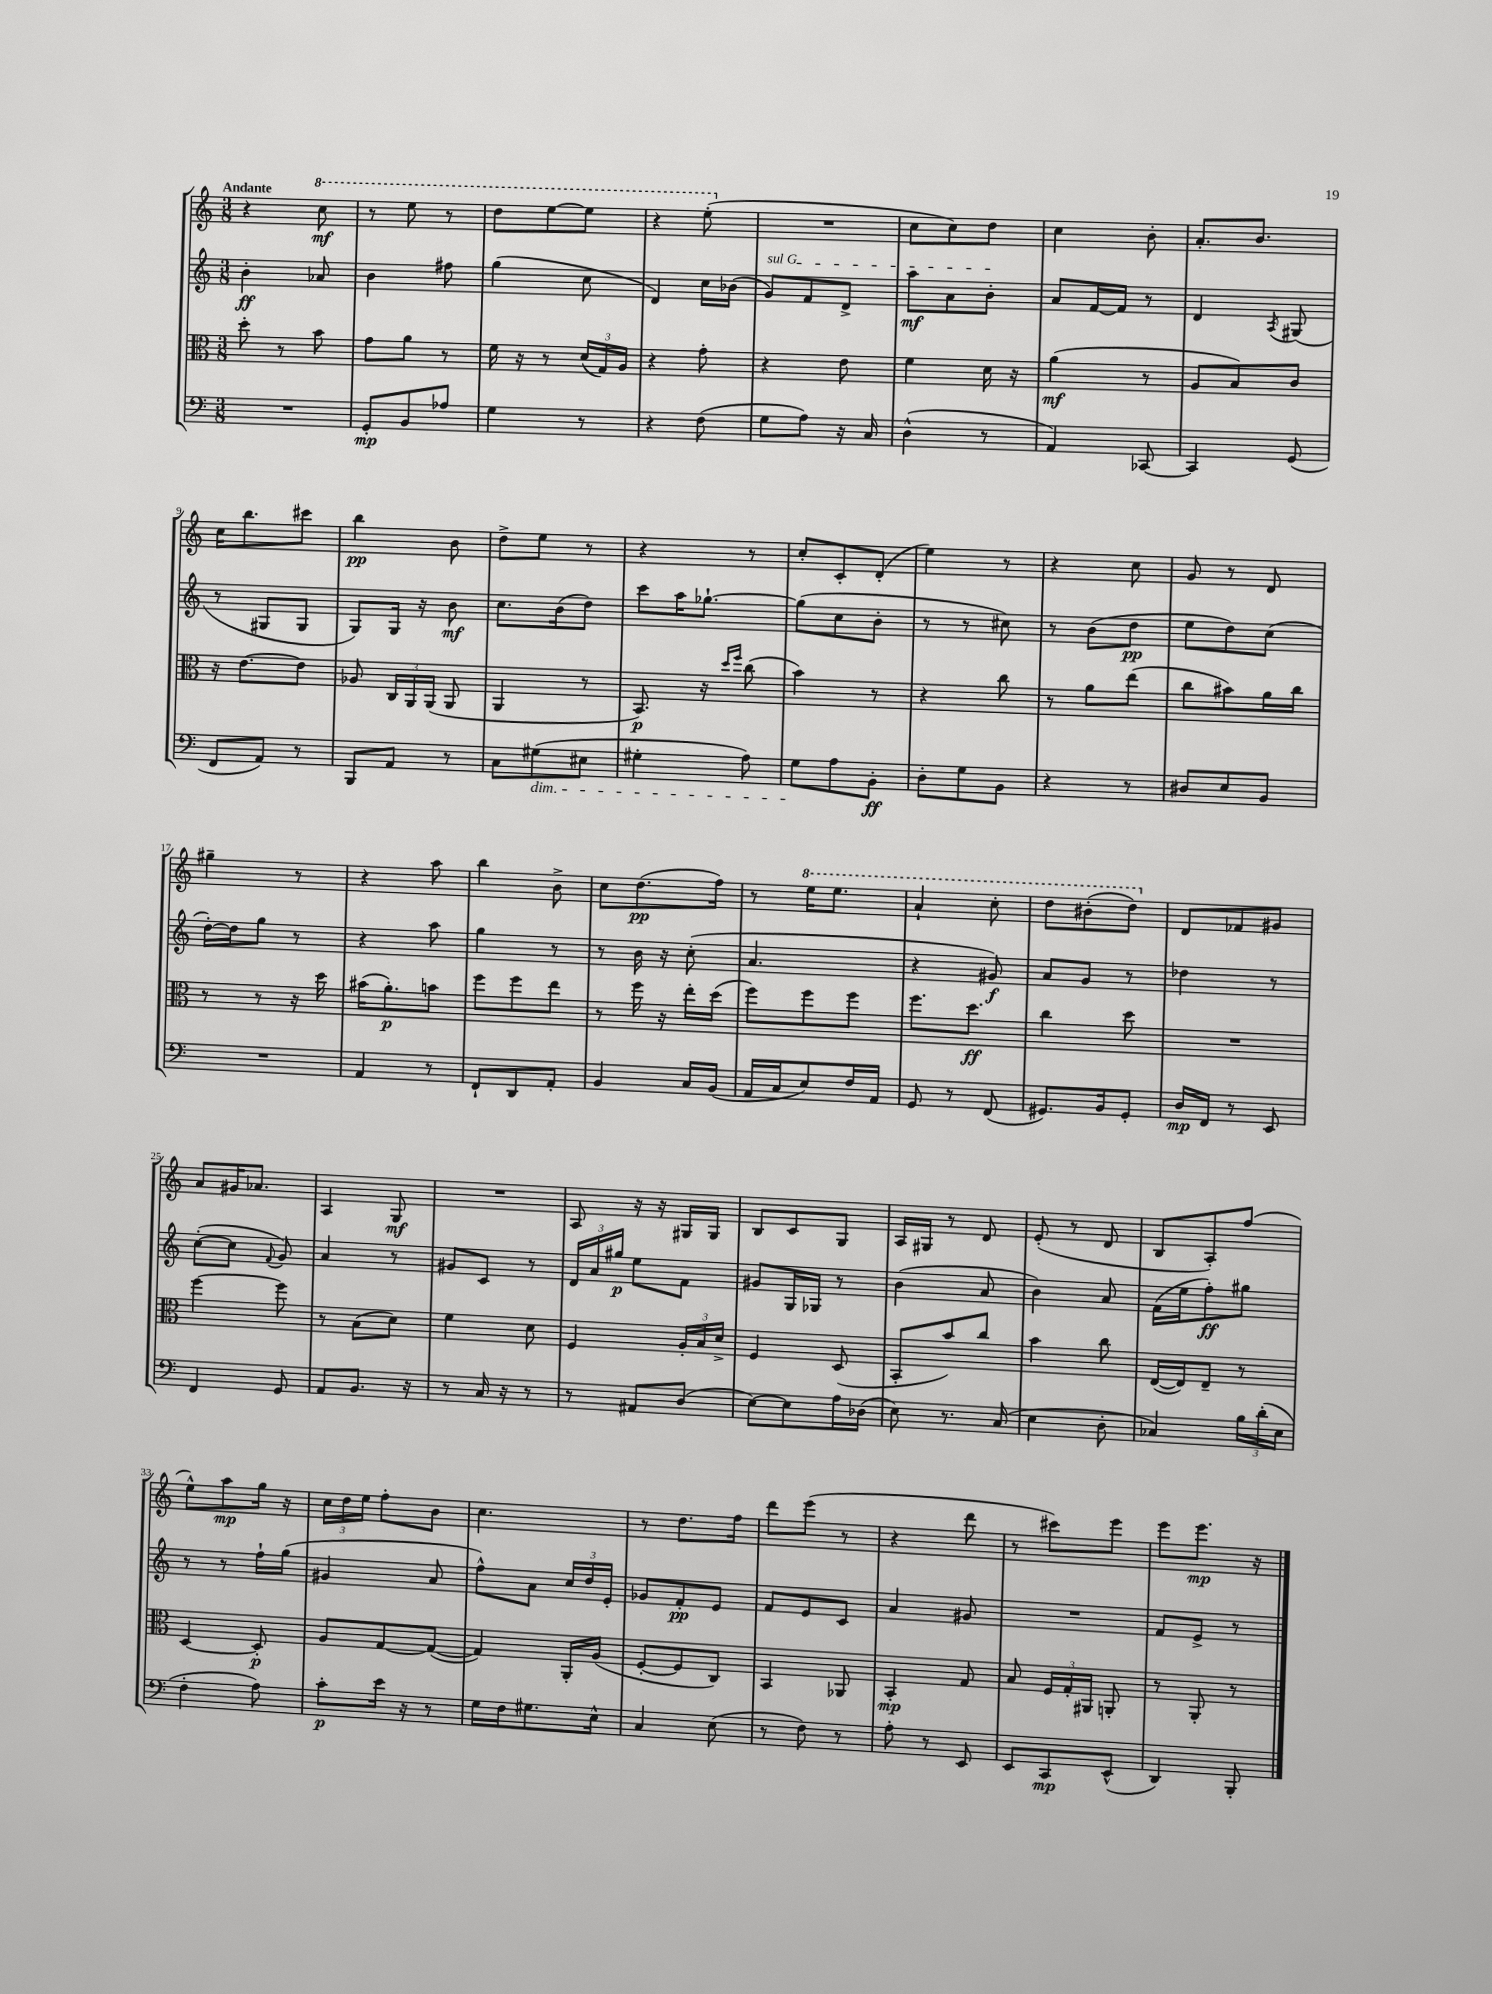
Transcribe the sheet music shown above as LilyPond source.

<<
\new StaffGroup <<
\new Staff = "s0" {
    \clef treble \key c \major \numericTimeSignature \time 3/8 \tempo "Andante"
    \autoBeamOff r4 \ottava #1 c'''8\mf |
    r8 e'''8 r8 |
    d'''8[ e'''8~ e'''8] |
    r4 e'''8-.( \ottava #0 |
    R4. |
    c''8[ c''8) d''8] |
    c''4 b'8-. |
    a'8.[-. b'8.] |
    c''16[ b''8. cis'''8] |
    b''4\pp b'8 |
    d''8[-> e''8] r8 |
    r4 r8 |
    c''8[-. c'8-. d'8]-.( |
    e''4) r8 |
    r4 c''8 |
    g'8 r8 d'8 |
    gis''4-- r8 |
    r4 a''8 |
    b''4 b'8-> |
    c''8[ d''8.\pp( f''16]) |
    r8 \ottava #1 e'''16[ e'''8.] |
    a''4-! c'''8-. |
    d'''8[ bis''8-.( d'''8]) \ottava #0 |
    d'8[ fes'8 gis'8] |
    a'8[ gis'16 aes'8.] |
    a4 g8\mf |
    R4. |
    a8 r16 r16 gis16[ gis16] |
    b8[ c'8 g8] |
    a16[ gis16] r8 d'8 |
    e'8-.( r8 d'8 |
    b8[ a8-.) f''8]( |
    e''8[-^) a''8\mp g''16] r16 |
    \tuplet 3/2 { c''16[ d''16 e''16] } f''8[-. b'8] |
    c''4. |
    r8 d''8.[ f''16] |
    d'''8[ e'''8]( r8 |
    r4 d'''8 |
    r8 cis'''8[) e'''8] |
    e'''8[ e'''8.]\mp r16 \bar "|." |
}
\new Staff = "s1" {
    \clef treble \key c \major \numericTimeSignature \time 3/8
    \autoBeamOff b'4-.\ff aes'8 |
    b'4 fis''8 |
    g''4( c''8 |
    d'4) c''16[ bes'16]( |
    \once \override TextSpanner.bound-details.left.text = \markup { \italic "sul G" } g'8[\startTextSpan) f'8 d'8]-> |
    a''8[\mf a'8 b'8]-.\stopTextSpan |
    a'8[ f'16~ f'16] r8 |
    d'4 \acciaccatura { a8 } gis8( |
    r8 gis8[ gis8] |
    g8[) g16] r16 b'8\mf |
    c''8.[ b'16( d''8]) |
    c'''8[ a''16 ges''8.]~-! |
    ges''8[( c''8 b'8]-. |
    r8 r8 cis''8) |
    r8 b'8[( d''8]\pp |
    e''8[ d''8) c''8]( |
    d''16[~-.) d''16 g''8] r8 |
    r4 a''8 |
    g''4 r8 |
    r8 b'16 r16 c''8-.( |
    a'4. |
    r4 gis'8\f) |
    a'8[ g'8] r8 |
    des''4 r8 |
    c''8[~-.( c''8] \appoggiatura { f'8 } g'8) |
    a'4 r8 |
    gis'8[ c'8] r8 |
    \tuplet 3/2 { d'16[ a'16 gis''16]\p } e''8[ f'8] |
    gis'8[ g16 ges16] r8 |
    b'4( a'8 |
    b'4) a'8 |
    f'16[( e''16 f''8-.\ff) gis''8] |
    r8 r8 f''16[-! g''16]( |
    gis'4 a'8 |
    f''8[-^) a'8] \tuplet 3/2 { c''16[ d''16 e'16]-. } |
    ges'8[ f'8-.\pp e'8] |
    f'8[ e'8 c'8] |
    a'4 gis'8 |
    R4. |
    f'8[ e'8]-> r8 \bar "|." |
}
\new Staff = "s2" {
    \clef alto \key c \major \numericTimeSignature \time 3/8
    \autoBeamOff d''8-. r8 b'8 |
    g'8[ a'8] r8 |
    f'16 r16 r8 \tuplet 3/2 { d'16[( g16) a16] } |
    r4 g'8-. |
    r4 e'8 |
    f'4 d'16 r16 |
    a'4\mf( r8 |
    a8[ b8) c'8] |
    r16 e'8.[~ e'8] |
    aes8 \tuplet 3/2 { c16[ a,16 a,16]( } a,8 |
    a,4 r8 |
    b,8.\p) r16 \grace { d''16[ f''16] } c''8( |
    b'4) r8 |
    r4 c''8 |
    r8 a'8[ e''8]( |
    c''8[ bis'8) a'16 c''16] |
    r8 r8 r16 d''16 |
    bis'16[( a'8.-.\p) b'8] |
    f''8[ f''8 e''8] |
    r8 f''16 r16 e''16[-. d''16]( |
    f''8[) f''8 f''8] |
    f''8.[ d''8.]\ff |
    c''4 d''8 |
    R4. |
    f''4~ f''8 |
    r8 b8[( d'8]) |
    f'4 d'8 |
    f4 \tuplet 3/2 { a16[-. b16 d'16]-> } |
    f4 d8( |
    b,8[-. b'8) c''8] |
    b'4 c''8 |
    e16[~( e16) e8]-- r8 |
    d4~ d8-.\p |
    a8[ g8~ g8]~( |
    g4) a,16[-. a16]( |
    f8[~-. f8 c8]) |
    b,4 aes,8 |
    b,4-.\mp g8 |
    b8 \tuplet 3/2 { f16[ g16-. ais,16] } a,8-. |
    r8 a,8-. r8 \bar "|." |
}
\new Staff = "s3" {
    \clef bass \key c \major \numericTimeSignature \time 3/8
    \autoBeamOff R4. |
    g,8[-.\mp b,8 aes8] |
    g4 r8 |
    r4 f8( |
    g8[ a8]) r16 c16 |
    d4-^( r8 |
    a,4) ces,8~ |
    ces,4 g,8( |
    f,8[ a,8]) r8 |
    b,,8[ a,8] r8 |
    c8[ gis8\dim( eis8] |
    gis4-. a8) |
    g8[\! a8 b,8]-.\ff |
    d8[-. g8 b,8] |
    r4 r8 |
    dis8[ e8 b,8] |
    R4. |
    a,4 r8 |
    f,8[-! d,8 a,8]-. |
    b,4 c16[ b,16]( |
    a,16[ c16 e8) f16 a,16] |
    g,8 r8 f,8( |
    gis,8.[) b,16 gis,8]-. |
    d16[\mp f,16] r8 e,8 |
    f,4 g,8 |
    a,8[ b,8.] r16 |
    r8 c16 r16 r8 |
    r8 ais,8[ d8]( |
    e8[~) e8 a16 des16]( |
    e8) r8. c16( |
    e4 d8-. |
    ces4) \tuplet 3/2 { b16[ d'16-.( e16] } |
    f4-. a8) |
    c'8[-.\p e'16] r16 r8 |
    g16[ f16 gis8. e16]-^ |
    c4 e8( |
    r8 f8) r8 |
    a8-. r8 e,8 |
    e,8[ c,8\mp e,8]-^( |
    d,4) b,,8-. \bar "|." |
}
>>
>>
